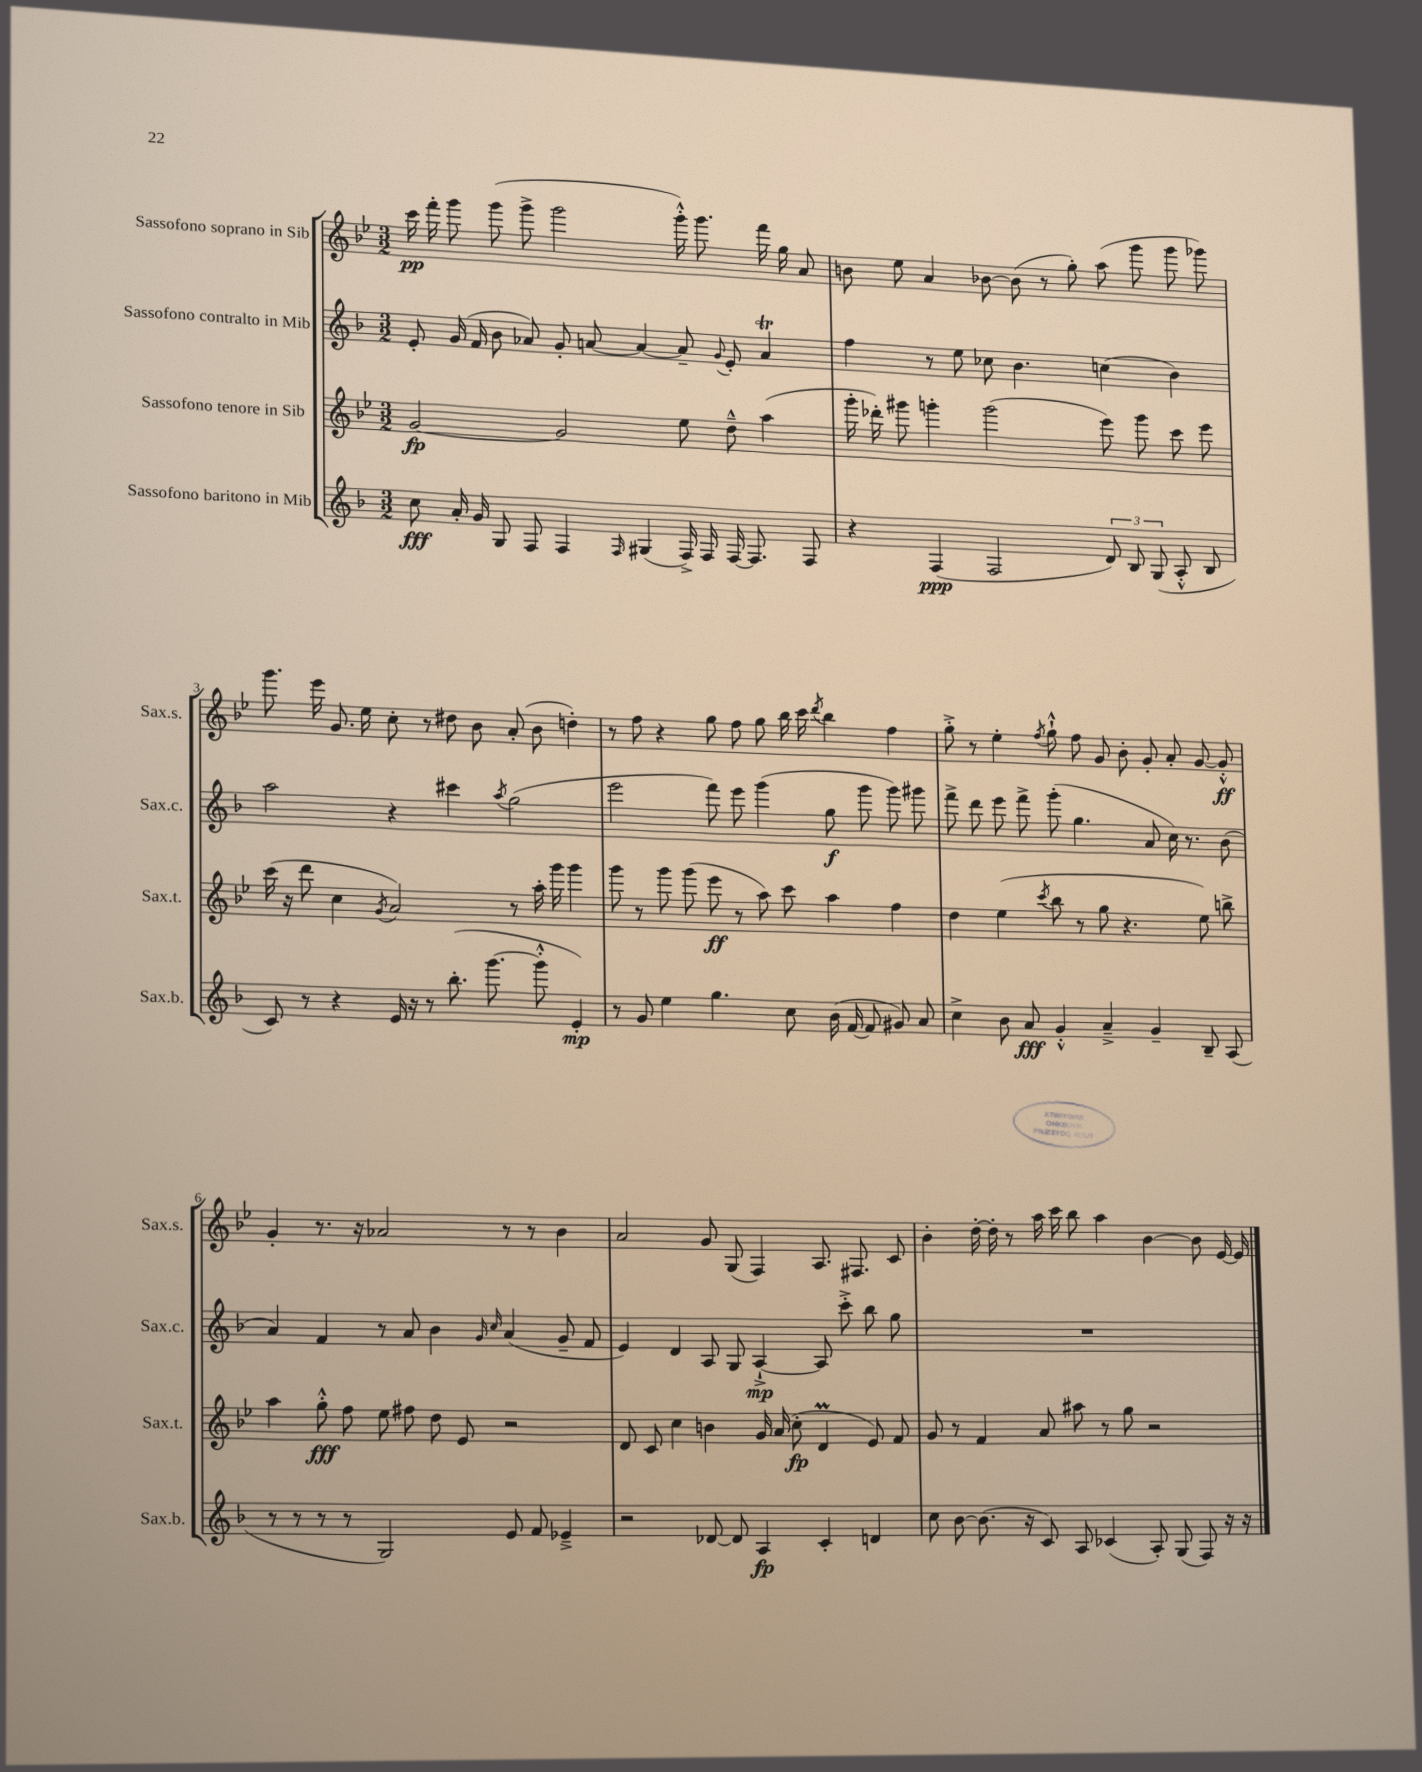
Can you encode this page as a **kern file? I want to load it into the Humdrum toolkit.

**kern	**kern	**kern	**kern
*staff4	*staff3	*staff2	*staff1
*clefG2	*clefG2	*clefG2	*clefG2
*k[b-]	*k[b-e-]	*k[b-]	*k[b-e-]
*M3/2	*M3/2	*M3/2	*M3/2
8cc\	[2g/	8e'/	16ccc\
.	.	.	16fff'\
16a'/	.	(16g/	8ggg\
16g/	.	16f/	.
8G/	.	8b-\	(8ggg\
8F/	.	8a-/)	8ggg^\
4F/	2g/]	8g'/	2ggg\
.	.	[8a/	.
16qqF/	.	.	.
(4G#/	.	4a/_	.
16F^/)	8ee-\	8a~/]	16ggg'^^\)
16F/	.	.	8.ggg\
.	.	8qqg/	.
[16F/	8dd~^^\	8e'/	.
8.F/]	.	.	.
.	(4aa\	4a/	16fff\
.	.	.	16gg\
8F/	.	.	8a/
=	=	=	=
4r	16ggg'\	4ff\	8b\
.	16ddd-'\)	.	.
.	8ggg#\	.	8ee-\
(4F/	4ggg'\	8r	4a/
.	.	8ee\	.
2F/	(2ggg\	8cc-\	[8b-\
.	.	4.b-\	(8b-\]
.	.	.	8r
.	.	.	8gg'\)
12d/)	8eee-\)	(4cc\	(8aa\
12B-/	.	.	.
.	8ggg\	.	8ggg\
(12G/	.	.	.
8A'^^/	8ccc\	4b-\)	8ggg\
8B-/	8eee-\	.	8ggg-\)
=	=	=	=
8c/)	(16ccc\	2aa\	8.ggg\
.	16r	.	.
8r	8ddd\	.	.
.	.	.	16eee-\
4r	4cc\	.	8.g/
.	.	.	16ee-\
.	8qg/	.	.
16e/	2a/)	4r	8cc'\
16r	.	.	.
8r	.	.	8r
(8.bb-'\	.	4ccc#\	8dd#\
.	.	.	8b-\
[8.ggg\	.	.	.
.	.	8qaa/	.
.	8r	(2gg\	(8a'/
8ggg'^^\]	16aa'\	.	8b-\
.	16ggg\	.	.
4e'/)	4ggg\	.	4dd'\)
=	=	=	=
8r	8ggg\	2eee\	8r
8g/	8r	.	8ff\
4ee\	8ggg\	.	4r
.	(8ggg\	.	.
4.gg\	8eee-\	8fff\)	8gg\
.	8r	8eee\	8ff\
.	8aa\)	(4ggg\	8gg\
8cc\	8ccc\	.	16bb-\
.	.	.	16ccc\
.	.	.	8qddd/
(16b-\	4aa\	8gg\	4bb-\
[16f/	.	.	.
8f/]	.	8ggg\	.
8g#/)	4ff\	8ggg\)	4ff\
8a/	.	8ggg#\	.
=	=	=	=
4cc^\	4dd\	8fff^\	8gg'^\
.	.	8ddd\	8r
8b-\	(4ee-\	8eee\	4ee-'\
8a/	.	8fff^\	.
.	8qccc/	.	8qff/
4g'^^/	8bb-\	(8ggg'\	8gg`^^\
.	8r	4.gg\	8ff\
4a~^/	8gg\	.	8g/
.	4.r	.	8b-'\
4g~/	.	8a/	8g'/
.	.	16cc\)	8a'/
.	.	8.r	.
8B-~/	8ee-\)	.	[8g/
(8A/	8bb^\	(8b-\	8g'^^/]
=	=	=	=
8r	4aa\	4a/)	4g'/
8r	.	.	.
8r	8gg'^^\	4f/	8.r
8r	8ff\	.	.
.	.	.	16r
2G/)	8ee-\	8r	2a-/
.	8ff#\	8a/	.
.	8dd\	4b-\	.
.	8e-/	.	.
.	.	16qqg/	.
.	.	16qqcc/	.
8e/	2r	(4a/	8r
8f/	.	.	8r
4e-~^/	.	8g~/	4b-\
.	.	8f/	.
=	=	=	=
2r	8d/	4e/)	2a/
.	8c/	.	.
.	4cc\	4d/	.
[8d-/	4b\	8A/	8g/
8d-/]	.	8G/	(8G/
4A/	16g/	[4A`^/	4F/)
.	(16a/	.	.
.	8cc'\	.	.
4c'/	4d/	8A/]	8.A/
.	.	8ccc'^\	.
.	.	.	8.F#/
4d/	8e-/)	8bb-\	.
.	8f/	8gg\	8c/
=	=	=	=
8cc\	8g/	1.r	4b-'\
[8b-\	8r	.	.
(8.b-\]	4f/	.	[16dd'\
.	.	.	16dd'\]
.	.	.	8r
16r	.	.	.
8c/)	8a/	.	16aa\
.	.	.	16ccc\
8A/	8aa#\	.	8bb-\
(4c-/	8r	.	4aa\
.	8gg\	.	.
8A'/)	2r	.	[4b-\
(8G/	.	.	.
8F/)	.	.	8b-\]
16r	.	.	[16e-/
16r	.	.	16e-/]
==	==	==	==
*-	*-	*-	*-
